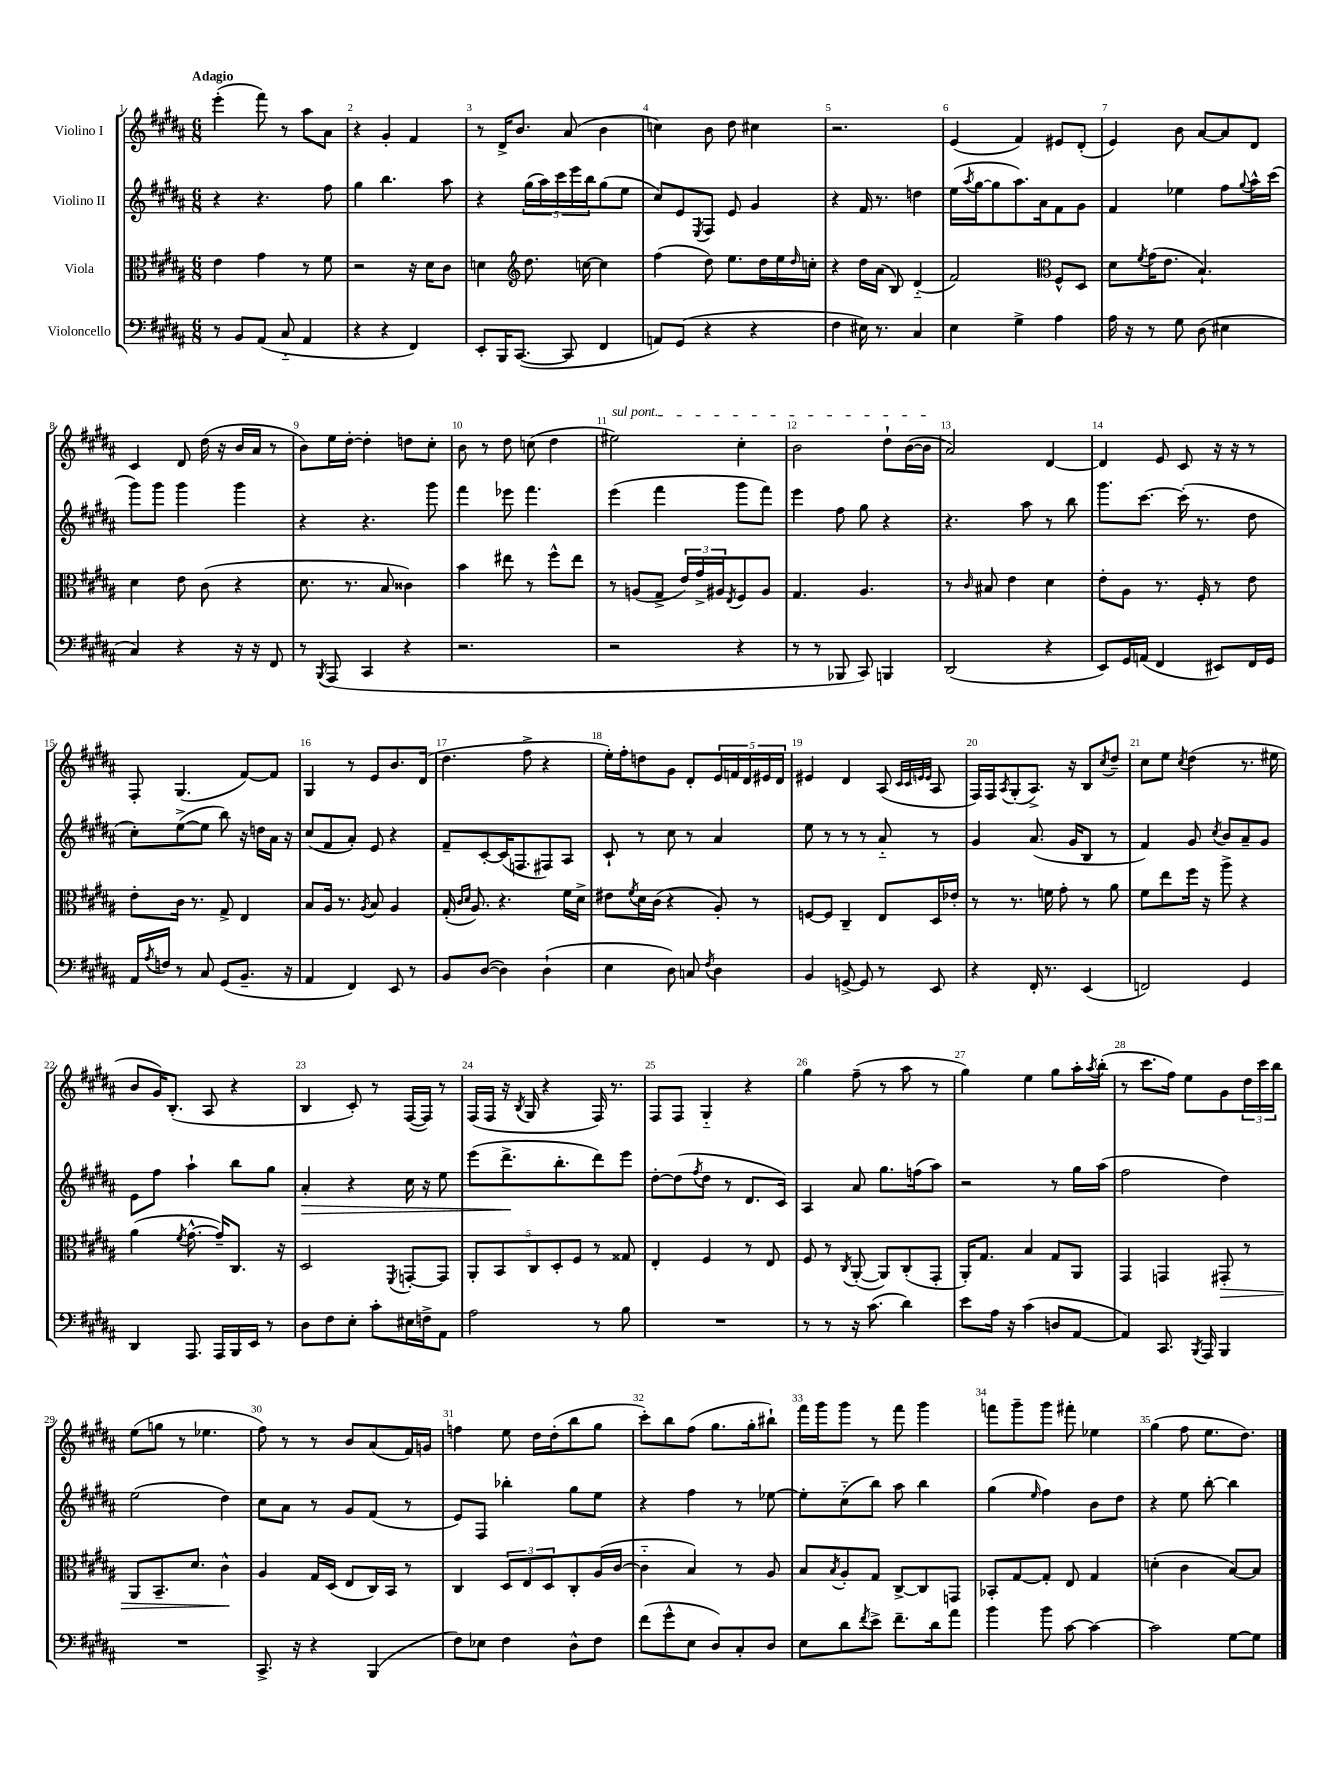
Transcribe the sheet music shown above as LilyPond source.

<<
\new StaffGroup <<
\new Staff = "s0" \with { instrumentName = "Violino I" } {
    \clef treble \key b \major \numericTimeSignature \time 6/8 \tempo "Adagio"
    e'''4-.( fis'''8) r8 ais''8 ais'8 |
    r4 gis'4-. fis'4 |
    r8 dis'16-> b'8. ais'8( b'4 |
    c''4) b'8 dis''8 cis''4 |
    r2. |
    e'4( fis'4) eis'8 dis'8-.( |
    e'4) b'8 ais'8~ ais'8 dis'8 |
    cis'4 dis'8 dis''16( r16 b'16 ais'16 r8 |
    b'8) e''16 dis''16~-. dis''4-. d''8 cis''8-. |
    b'8 r8 dis''8 c''8( dis''4 |
    \once \override TextSpanner.bound-details.left.text = \markup { \italic "sul pont." } eis''2\startTextSpan) cis''4-. |
    b'2 dis''8-! b'16~( b'16\stopTextSpan |
    ais'2) dis'4~ |
    dis'4 e'8 cis'8 r16 r16 r8 |
    fis8-. gis4.( fis'8~) fis'8 |
    gis4 r8 e'8 b'8. dis'16( |
    dis''4. fis''8-> r4 |
    e''16-.) fis''16-. d''8 gis'8 dis'8-. \tuplet 5/4 { e'16 f'16 dis'16 eis'16 dis'16 } |
    eis'4 dis'4 ais8( \grace { cis'32 cis'32 e'32 e'32 } ais8 |
    fis16) fis16 \acciaccatura { ais8 } gis8-.( ais8.->) r16 b8 \acciaccatura { cis''8 } dis''8-- |
    cis''8 e''8 \acciaccatura { cis''8 } dis''4( r8. eis''16 |
    b'8 gis'16) b8.-.( ais8 r4 |
    b4 cis'8-.) r8 fis16~( fis16) r8 |
    fis16( fis16 r16 \acciaccatura { b8 } gis16 r4 fis16) r8. |
    fis8 fis8 gis4-_ r4 |
    gis''4 fis''8--( r8 ais''8 r8 |
    gis''4) e''4 gis''8 ais''16-. \acciaccatura { ais''8 } b''16-.( |
    r8 cis'''8. fis''16) e''8 gis'8 \tuplet 3/2 { dis''16 cis'''16 b''16 } |
    e''8( g''8 r8 ees''4. |
    fis''8) r8 r8 b'8 ais'8( fis'16) g'16 |
    f''4 e''8 dis''16 dis''16-.( b''8 gis''8 |
    cis'''8-.) b''8 fis''8( gis''8. gis''16-. bis''8-!) |
    fis'''16 gis'''16 gis'''8 r8 fis'''8 gis'''4 |
    f'''8 gis'''8-- gis'''8 fis'''8-. ees''4 |
    gis''4( fis''8 e''8. dis''8.) \bar "|." |
}
\new Staff = "s1" \with { instrumentName = "Violino II" } {
    \clef treble \key b \major \numericTimeSignature \time 6/8
    r4 r4. fis''8 |
    gis''4 b''4. ais''8 |
    r4 \tuplet 5/4 { gis''16( ais''16) cis'''16 e'''16 b''16 } gis''8( e''8 |
    cis''8) e'8 \acciaccatura { e8 } fis8 e'8 gis'4 |
    r4 fis'16 r8. d''4 |
    e''16( \acciaccatura { ais''8 } gis''16~ gis''8 ais''8.) ais'16 fis'8 gis'8 |
    fis'4 ees''4 fis''8 \appoggiatura { gis''8 } ais''16-^ cis'''16( |
    gis'''8) gis'''8 gis'''4 gis'''4 |
    r4 r4. gis'''8 |
    fis'''4 ees'''8 fis'''4. |
    e'''4( fis'''4 gis'''8 fis'''8) |
    e'''4 fis''8 gis''8 r4 |
    r4. ais''8 r8 b''8 |
    gis'''8. cis'''8.~ cis'''16-.( r8. dis''8 |
    cis''8-.) e''8~->( e''8 b''8) r16 d''16 ais'16 r16 |
    cis''8( fis'8 ais'8-.) e'8 r4 |
    fis'8-- cis'8~-. cis'16( f8. fis8) ais8 |
    cis'8-! r8 cis''8 r8 ais'4 |
    e''8 r8 r8 r8 ais'8-_ r8 |
    gis'4 ais'8.( gis'16 b8 r8 |
    fis'4) gis'8 \acciaccatura { cis''8 } b'8 ais'8-- gis'8 |
    e'8 fis''8 ais''4-! b''8 gis''8 |
    ais'4-.\> r4 cis''16 r16 e''8 |
    e'''8( dis'''8.->\! b''8.-. dis'''8) e'''8 |
    dis''8~-. dis''8( \acciaccatura { fis''8 } dis''8 r8 dis'8. cis'16) |
    ais4 ais'8 gis''8. f''16( ais''8) |
    r2 r8 gis''16 ais''16( |
    fis''2 dis''4) |
    e''2( dis''4) |
    cis''8 ais'8 r8 gis'8 fis'8( r8 |
    e'8) fis8 bes''4-. gis''8 e''8 |
    r4 fis''4 r8 ees''8~ |
    ees''8-. cis''8-_( b''8) ais''8 b''4 |
    gis''4( \grace { e''16 } fis''4) b'8 dis''8 |
    r4 e''8 b''8~-. b''4 \bar "|." |
}
\new Staff = "s2" \with { instrumentName = "Viola" } {
    \clef alto \key b \major \numericTimeSignature \time 6/8
    e'4 gis'4 r8 fis'8 |
    r2 r16 dis'16 cis'8 |
    d'4 \clef treble dis''8. c''16~ c''4 |
    fis''4( dis''8) e''8. dis''16 e''16 \grace { dis''16 } c''16-. |
    r4 dis''16 ais'16( b8) dis'4-_( |
    fis'2) \clef alto fis8-^ dis8 |
    dis'8 \acciaccatura { fis'8 } gis'16( e'8. b4.-!) |
    dis'4 e'8 cis'8( r4 |
    dis'8. r8. b8 cisis'4) |
    b'4 eis''8 r8 fis''8-^ eis''8 |
    r8 a8( gis8-> \tuplet 3/2 { e'16) gis'16-> ais16 } \acciaccatura { e8 } fis8 ais8 |
    gis4. ais4. |
    r8 \grace { cis'16 } bis8 e'4 dis'4 |
    e'8-. ais8 r8. fis16-. r8 e'8 |
    e'8-. cis'16 r8. gis8-> e4 |
    b8 ais16 r8. \acciaccatura { ais8 } b8 ais4 |
    gis16-.( \grace { cis'16 dis'16 } ais8.) r4. fis'16 dis'16-> |
    eis'8 \acciaccatura { fis'8 } dis'16 cis'16( r4 ais8-.) r8 |
    f8~ f8 cis4-- e8 dis16 ees'16-. |
    r8 r8. f'16 gis'8-. r8 ais'8 |
    fis'8 e''8 fis''16 r16 ais''8-> r4 |
    ais'4( \acciaccatura { fis'8 } gis'8.~-^ gis'16--) cis8. r16 |
    dis2 \acciaccatura { fis,8 } g,8~-. g,8 |
    \tuplet 5/4 { ais,8-. b,8 cis8 dis8-. fis8 } r8 gisis8 |
    e4-. fis4 r8 e8 |
    fis8 r8 \acciaccatura { cis8 } ais,8~-.( ais,8) cis8-.( gis,8-. |
    ais,16-.) gis8. b4 gis8 ais,8 |
    gis,4 g,4 gis,8-.\> r8 |
    ais,8 b,8.-- dis'8. cis'4-^\! |
    ais4 gis16 dis16( e8 cis16) b,16 r8 |
    cis4 \tuplet 3/2 { dis8 e8 dis8 } cis8-. ais16( cis'16~ |
    cis'4-_ b4) r8 ais8 |
    b8 \acciaccatura { b8 } ais8-. gis8 cis8~-> cis8 g,8 |
    bes,8-. gis8~ gis8-. e8 gis4 |
    d'4-.( cis'4 b8~) b8 \bar "|." |
}
\new Staff = "s3" \with { instrumentName = "Violoncello" } {
    \clef bass \key b \major \numericTimeSignature \time 6/8
    r8 b,8 ais,8( cis8-_ ais,4 |
    r4 r4 fis,4) |
    e,8-. b,,16 cis,8.~( cis,8 fis,4 |
    a,8) gis,8( r4 r4 |
    fis4 eis16) r8. cis4 |
    e4 gis4-> ais4 |
    ais16 r16 r8 gis8 dis8( eis4 |
    cis4) r4 r16 r16 fis,8 |
    r8 \acciaccatura { b,,8 } ais,,8( cis,4 r4 |
    r2. |
    r2 r4 |
    r8 r8 bes,,8 cis,8) b,,4 |
    dis,2( r4 |
    e,8) gis,16 a,16( fis,4 eis,8) fis,16 gis,16 |
    ais,16 \acciaccatura { ais8 } f16 r8 cis8 gis,8( b,8.-- r16 |
    ais,4 fis,4) e,8 r8 |
    b,8 dis8~( dis4) dis4-!( |
    e4 dis8) c8 \acciaccatura { fis8 } dis4 |
    b,4 g,8~-> g,8 r8 e,8 |
    r4 fis,16-. r8. e,4( |
    f,2) gis,4 |
    dis,4 ais,,8. ais,,16 b,,16 e,16 r8 |
    dis8 fis8 e8-. cis'8-. eis16 f16-> ais,8 |
    ais2 r8 b8 |
    R2. |
    r8 r8 r16 cis'8.( dis'4) |
    e'8 ais16 r16 cis'4( d8 ais,8~ |
    ais,4) cis,8. \acciaccatura { b,,8 } ais,,16 b,,4 |
    R2. |
    cis,8.-> r16 r4 b,,4( |
    fis8) ees8 fis4 dis8-^ fis8 |
    fis'8( gis'8-^ e8 dis8) cis8-. dis8 |
    e8 dis'8 \acciaccatura { fis'8 } e'8-> fis'8.-- dis'16 ais'8 |
    b'4 b'8 cis'8~ cis'4~ |
    cis'2 gis8~ gis8 \bar "|." |
}
>>
>>
\layout { \context { \Score \override BarNumber.break-visibility = ##(#f #t #t) barNumberVisibility = #all-bar-numbers-visible } }
